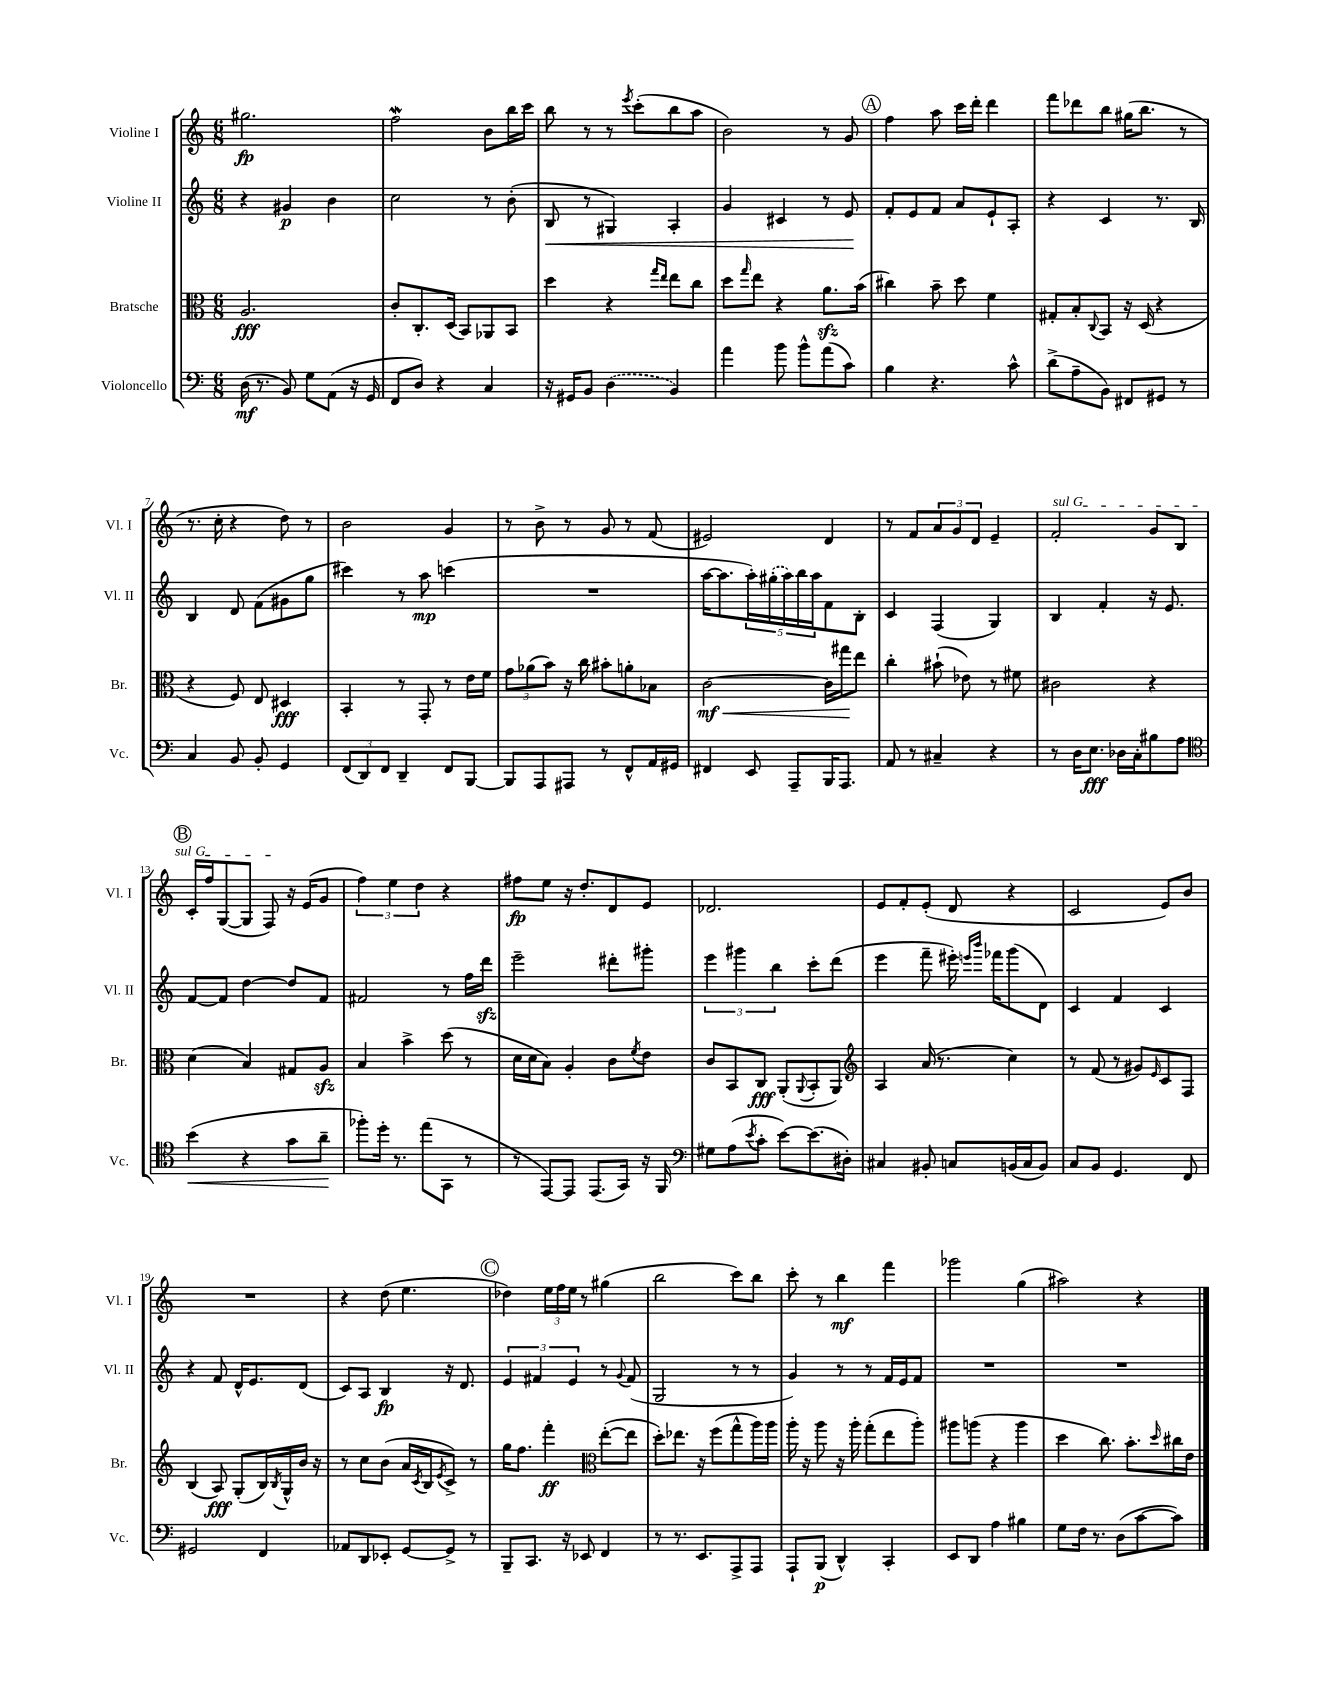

**kern	**kern	**kern	**kern
*staff4	*staff3	*staff2	*staff1
*clefF4	*clefC3	*clefG2	*clefG2
*k[]	*k[]	*k[]	*k[]
*M6/8	*M6/8	*M6/8	*M6/8
(16D	2.A	4r	2.gg#
8.r	.	.	.
8BB)	.	4g#	.
8G	.	.	.
(8AA	.	4b	.
16r	.	.	.
16GG	.	.	.
=	=	=	=
8FF	8c'	2cc	2ff
8D)	8.C'	.	.
4r	.	.	.
.	(16D	.	.
.	8BB)	.	.
4C	8AA-	8r	8b
.	8BB	(8b'	16bb
.	.	.	16ccc
=	=	=	=
16r	4dd	8B	8bb
16GG#	.	.	.
8BB	.	8r	8r
(4D	4r	4G#)	8r
.	.	.	8qeee
.	.	.	(8ccc'
.	16qqgg	.	.
.	16qqee	.	.
4BB)	8ee	4A'	8bb
.	8cc	.	8aa
=	=	=	=
4a	8dd	4g	2b)
.	16qqgg	.	.
.	8ee	.	.
8b	4r	4c#	.
8b^^	.	.	.
(8a	8.a	8r	8r
8c)	.	8e	8g
.	(16b	.	.
=	=	=	=
4B	4cc#)	8f'	4ff
.	.	8e	.
4.r	8b~	8f	8aa
.	8dd	8a	16ccc
.	.	.	16ddd'
.	4f	8e`	4ddd
8c^^	.	8A'	.
=	=	=	=
(8d^	8G#'	4r	8fff
8A~	8B'	.	8ddd-
.	8qqC	.	.
8BB)	8BB	4c	8bb
8FF#	16r	.	(16gg#
.	(16D	.	8.bb
8GG#	4r	8.r	.
8r	.	.	8r
.	.	16B	.
=	=	=	=
4C	4r	4B	8.r
.	.	.	16cc'
8BB	8F)	8d	4r
8BB'	8E	(8f	.
4GG	4D#	8g#	8dd)
.	.	8gg	8r
=	=	=	=
(12FF	4BB'	4ccc#)	2b
12DD)	.	.	.
12FF	.	.	.
4DD~	8r	8r	.
.	8GG'	8aa	.
8FF	8r	(4ccc	4g
[8BBB	16e	.	.
.	16f	.	.
=	=	=	=
8BBB]	12g	2.r	8r
.	(12a-	.	.
8AAA	.	.	8b^
.	12b)	.	.
8AAA#	16r	.	8r
.	16cc	.	.
8r	8b#'	.	8g
8FF^^	8a'	.	8r
16AA	8B-	.	(8f
16GG#	.	.	.
=	=	=	=
4FF#	[2c	[16aa	2e#)
.	.	8.aa]	.
8EE	.	20aa')	.
.	.	(20gg#'	.
.	.	20aa)	.
8AAA~	.	.	.
.	.	20bb	.
.	.	20aa	.
16BBB	16c]	8f	4d
8.AAA	16gg#	.	.
.	8ee	8B'	.
=	=	=	=
8AA	4cc'	4c	8r
8r	.	.	8f
4C#~	(8b#`	(4F	12a
.	.	.	12g
.	8e-)	.	.
.	.	.	12d
4r	8r	4G)	4e~
.	8f#	.	.
=	=	=	=
8r	2c#	4B	2f'
16D	.	.	.
8.E	.	.	.
.	.	4f'	.
16D-	.	.	.
16C'	.	.	.
8B#	4r	16r	8g
.	.	8.e	.
8A	.	.	8B
=	=	=	=
*clefC4	*	*	*
(4b	(4d	[8f	16c'
.	.	.	16ff
.	.	8f]	([8G
4r	4B)	[4dd	8G]
.	.	.	8F)
8g	8G#	8dd]	16r
.	.	.	(16e
8a~	8A	8f	8g
=	=	=	=
8ff-')	4B	2f#	6ff)
16dd'	.	.	.
.	.	.	6ee
8.r	.	.	.
.	4b^	.	.
.	.	.	6dd
(8ee	.	.	.
8GG	(8dd	8r	4r
8r	8r	16ff	.
.	.	16ddd	.
=	=	=	=
8r	16d	2eee~	8ff#
.	16d	.	.
[8EE)	8B)	.	8ee
8EE]	4A'	.	16r
.	.	.	8.dd'
(8.EE	.	.	.
.	8c	8ddd#'	8d
16GG)	.	.	.
.	8qf	.	.
16r	8e	8ggg#'	8e
16FF	.	.	.
=	=	=	=
*clefF4	*	*	*
8G#	8c	6eee	2.d-
(8A	8BB	.	.
.	.	6ggg#	.
8qe	.	.	.
8c'	8C	.	.
.	.	6bb	.
[8e)	(8AA'	.	.
.	8qqAA	.	.
(8.e]	8BB'	8ccc'	.
.	8AA)	(8ddd	.
16D#')	.	.	.
=	=	=	=
*	*clefG2	*	*
4C#	4A	4eee	8e
.	.	.	8f'
8BB#'	(16a	8fff~	(8e'
.	8.r	.	.
8C	.	16eee#')	8d
.	.	16qqeee	.
.	.	16qqbbb	.
.	.	16fff-	.
(16BB	4cc)	(8ggg	4r
16C	.	.	.
8BB)	.	8d)	.
=	=	=	=
8C	8r	4c	2c
8BB	(8f	.	.
4.GG	8r	4f	.
.	8g#)	.	.
.	16qqe	.	.
.	8c	4c	8e)
8FF	8F	.	8b
=	=	=	=
2GG#	(4B	4r	2.r
.	8A)	8f	.
.	(8G'	16d^^	.
.	.	8.e	.
4FF	16B)	.	.
.	8qB	.	.
.	16G^^	.	.
.	16b	(8d	.
.	16r	.	.
=	=	=	=
8AA-	8r	8c)	4r
8DD	8cc	8A	.
8EE-'	(8b	4B	(8dd
[8GG	16a	.	4.ee
.	8qc	.	.
.	16B	.	.
.	8qe	.	.
8GG^]	8c^)	16r	.
.	.	8.d	.
8r	8r	.	.
=	=	=	=
8BBB~	16gg	6e	4dd-)
.	8.ff	.	.
8.CC	.	.	.
.	.	6f#	.
.	4fff'	.	24ee
.	.	.	24ff
16r	.	.	.
.	.	6e	24ee
8EE-	.	.	8r
*	*clefC3	*	*
4FF	([8ee'	8r	(4gg#
.	.	8qqg	.
.	8ee]	(8f#	.
=	=	=	=
8r	8dd')	2G	2bb
8.r	8.ee-	.	.
8.EE	16r	.	.
.	(8ff	.	.
8AAA^	8gg^^	8r	8ccc)
8AAA	16aa)	8r	8bb
.	16aa	.	.
=	=	=	=
8AAA`	16aa'	4g)	8ccc'
.	16r	.	.
(8BBB	8aa	.	8r
4DD^^)	16r	8r	4bb
.	16aa'	.	.
.	(8gg'	8r	.
4CC'	8ee	16f	4fff
.	.	16e	.
.	8aa')	8f	.
=	=	=	=
8EE	8aa#	2.r	2ggg-
8DD	(8aa	.	.
4A	4r	.	.
4B#	4aa	.	(4gg
=	=	=	=
8G	4dd	2.r	2aa#)
16F	.	.	.
8.r	.	.	.
.	8.cc)	.	.
(8D	.	.	.
.	8.b'	.	.
[8c	.	.	4r
.	16qqdd	.	.
8c])	16cc#	.	.
.	16e	.	.
==	==	==	==
*-	*-	*-	*-
